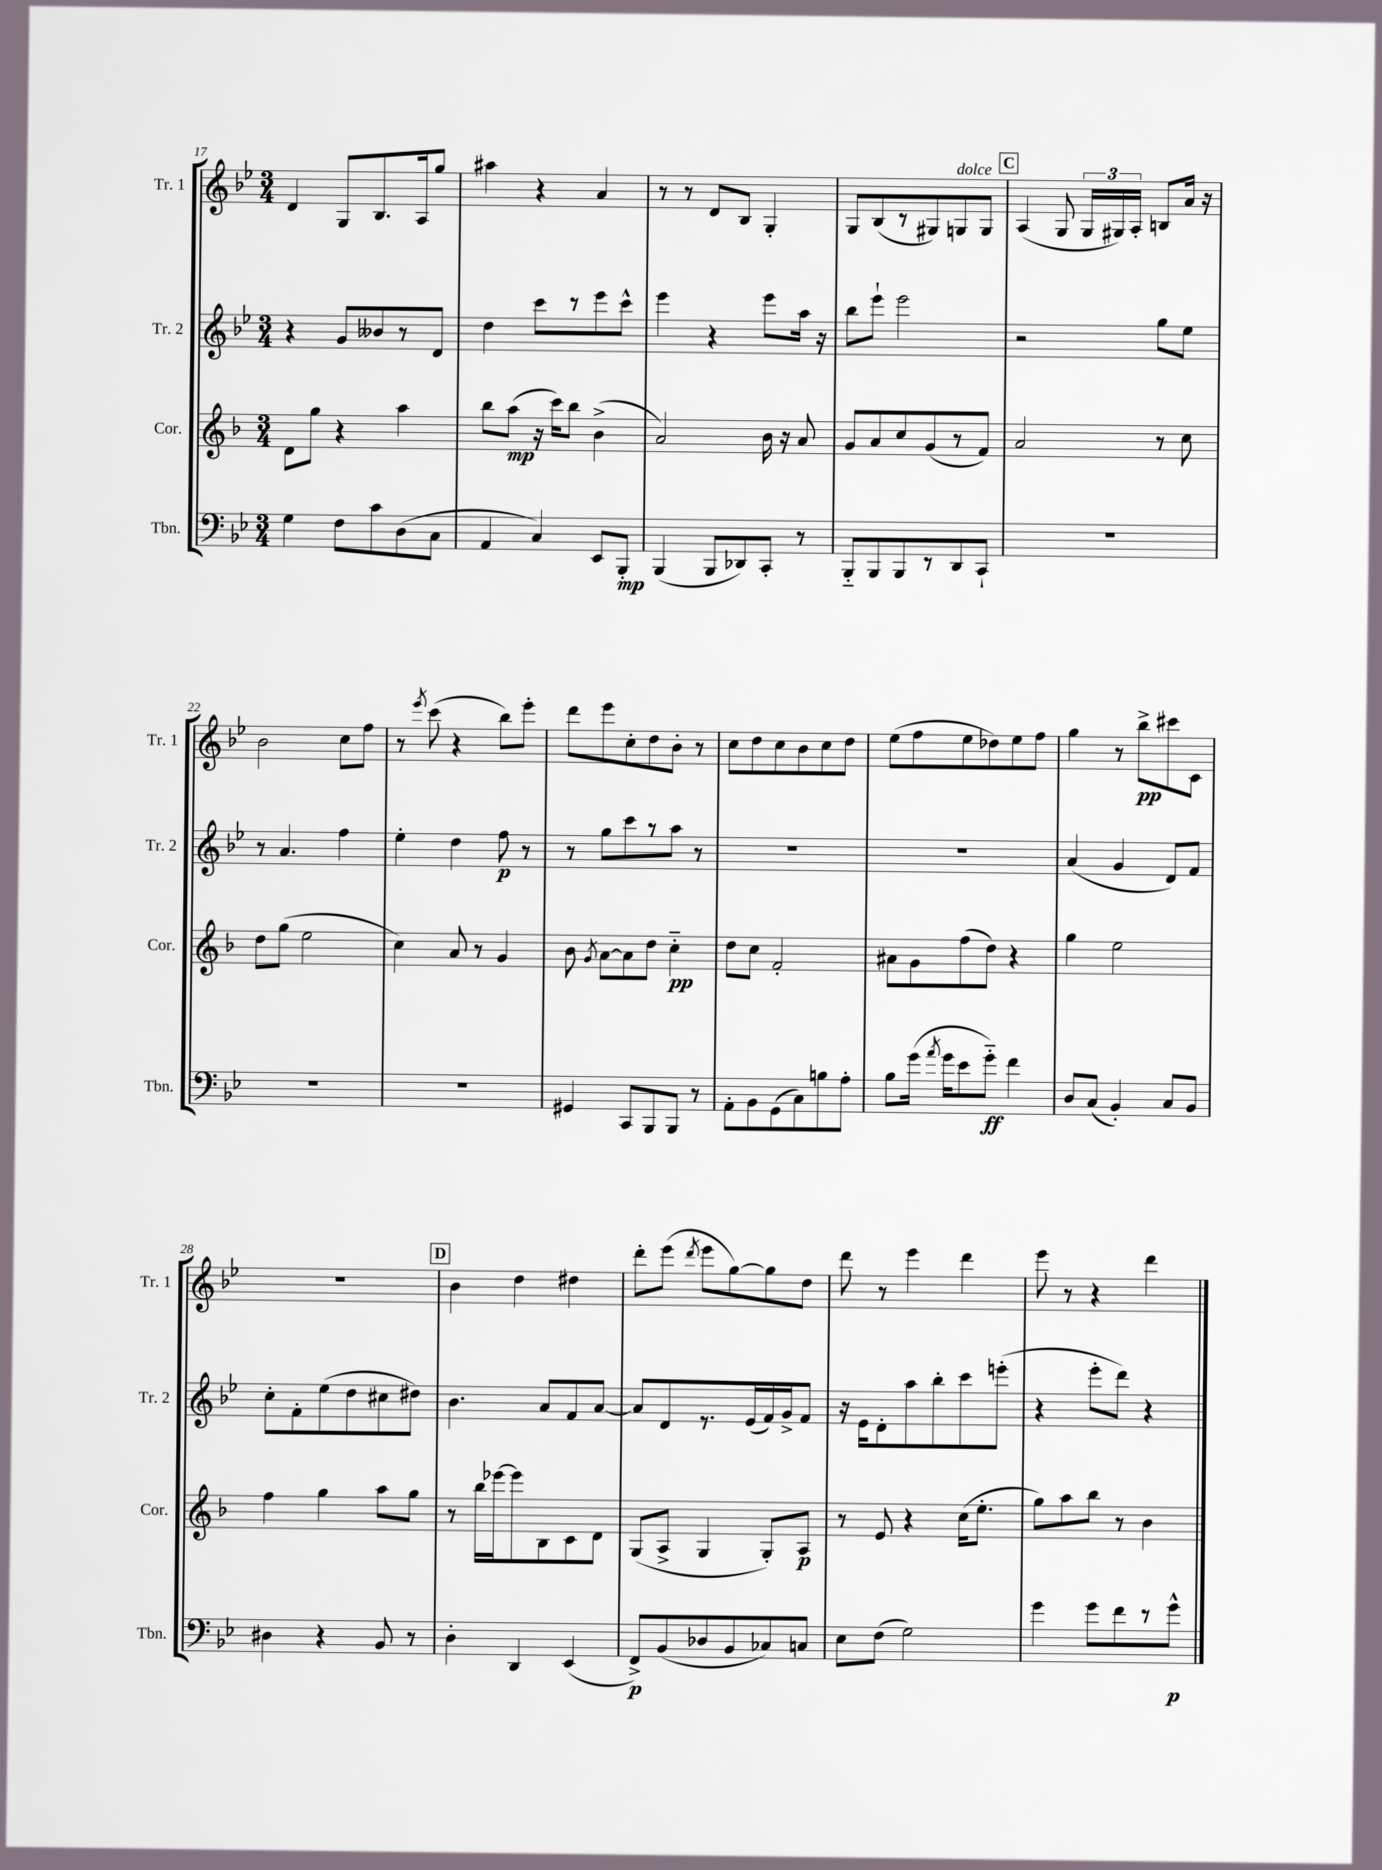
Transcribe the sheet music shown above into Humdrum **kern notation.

**kern	**dynam	**kern	**dynam	**kern	**dynam	**kern	**dynam
*part4	*part4	*part3	*part3	*part2	*part2	*part1	*part1
*staff4	*staff4	*staff3	*staff3	*staff2	*staff2	*staff1	*staff1
*I"Tbn.	*	*I"Cor.	*	*I"Tr. 2	*	*I"Tr. 1	*
*I'Tbn.	*	*I'Cor.	*	*I'Tr. 2	*	*I'Tr. 1	*
*clefF4	*	*clefG2	*	*clefG2	*	*clefG2	*
*k[b-e-]	*	*k[b-]	*	*k[b-e-]	*	*k[b-e-]	*
*M3/4	*	*M3/4	*	*M3/4	*	*M3/4	*
=17	=17	=17	=17	=17	=17	=17	=17
4G\	.	8d\L	.	4r	.	4d/	.
.	.	8gg\J	.	.	.	.	.
8F\L	.	4r	.	8g/L	.	8G/L	.
8c\	.	.	.	8b--X/	.	8.B-/	.
(8D\	.	4aa\	.	8r	.	.	.
.	.	.	.	.	.	16A/k	.
8C\J	.	.	.	8d/J	.	8gg/J	.
=18	=18	=18	=18	=18	=18	=18	=18
4AA/	.	8bb-\L	.	4dd\	.	4aa#X\	.
.	.	(8aa\J	mp	.	.	.	.
4C/)	.	16r	.	8ccc\L	.	4r	.
.	.	16ccc\KL)	.	.	.	.	.
.	.	8bb-\J	.	8r	.	.	.
8EE-/L	.	(4b-^\	.	8eee-\	.	4a/	.
8BBB-'/J	mp	.	.	8ccc^^\J	.	.	.
=19	=19	=19	=19	=19	=19	=19	=19
(4BBB-/	.	2a/)	.	4eee-\	.	8r	.
.	.	.	.	.	.	8r	.
8BBB-/L	.	.	.	4r	.	8d/L	.
8DD-X/)	.	.	.	.	.	8B-/J	.
8CC'/J	.	16b-\	.	8eee-\L	.	4G'/	.
.	.	16r	.	.	.	.	.
8r	.	8a/	.	16aa\Jk	.	.	.
.	.	.	.	16r	.	.	.
=20	=20	=20	=20	=20	=20	=20	=20
8BBB-/L	.	8g/L	.	8bb-\L	.	8G/L	.
8BBB-/	.	8a/	.	8eee-`\J	.	(8B-/	.
8BBB-/	.	8cc/	.	2eee-\	.	8r	.
8r	.	(8g/	.	.	.	8G#X/)	.
!	!	!	!	!	!	!LO:TX:a:i:t=dolce	!
8DD/	.	8r	.	.	.	8Gn/	.
8CC`/J	.	8f/J)	.	.	.	8G/J	.
!!LO:REH:place=s1:t=C
=21	=21	=21	=21	=21	=21	=21	=21
2.r	.	2a/	.	2r	.	(4A/	.
.	.	.	.	.	.	8G/	.
.	.	.	.	.	.	24G/LL	.
.	.	.	.	.	.	24G#X/)	.
.	.	.	.	.	.	24A'/JJ	.
.	.	8r	.	8gg\L	.	8Bn/L	.
.	.	8cc\	.	8ee-\J	.	16a/Jk	.
.	.	.	.	.	.	16r	.
!!LO:LB:g=z
=22	=22	=22	=22	=22	=22	=22	=22
2.r	.	8dd\L	.	8r	.	2b-\	.
.	.	(8gg\J	.	4.a/	.	.	.
.	.	2ee\	.	.	.	.	.
.	.	.	.	4ff\	.	8cc\L	.
.	.	.	.	.	.	8ff\J	.
=23	=23	=23	=23	=23	=23	=23	=23
2.r	.	4cc\)	.	4ee-'\	.	8r	.
.	.	.	.	.	.	8qeee-/	.
.	.	.	.	.	.	(8ccc\	.
.	.	8a/	.	4dd\	.	4r	.
.	.	8r	.	.	.	.	.
.	.	4g/	.	8ff\	p	8bb-\L)	.
.	.	.	.	8r	.	8eee-'\J	.
=24	=24	=24	=24	=24	=24	=24	=24
4GG#X/	.	8b-\	.	8r	.	8ddd\L	.
.	.	8qg/	.	.	.	.	.
.	.	[8a\L	.	8gg\L	.	8eee-\	.
8CC/L	.	8a\]	.	8ccc\	.	8cc'\	.
8BBB-/	.	8dd\J	.	8r	.	8dd\	.
8BBB-/J	.	4cc\	pp	8aa\J	.	8b-'\J	.
8r	.	.	.	8r	.	8r	.
=25	=25	=25	=25	=25	=25	=25	=25
8AA'\L	.	8dd\L	.	2.r	.	8cc\L	.
8BB-\	.	8cc\J	.	.	.	8dd\	.
(8GG\	.	2f'/	.	.	.	8cc\	.
8C\)	.	.	.	.	.	8b-\	.
8Bn\	.	.	.	.	.	8cc\	.
8A'\J	.	.	.	.	.	8dd\J	.
=26	=26	=26	=26	=26	=26	=26	=26
8B-\L	.	8a#X\L	.	2.r	.	(8ee-\L	.
(16g\Jk	.	8g\	.	.	.	8ff\	.
8qa/	.	.	.	.	.	.	.
16g\KL	.	.	.	.	.	.	.
8e-\	.	(8ff\	.	.	.	8ee-\	.
8g\J)	ff	8dd\J)	.	.	.	8dd-X\)	.
4f\	.	4r	.	.	.	8ee-\	.
.	.	.	.	.	.	8ff\J	.
=27	=27	=27	=27	=27	=27	=27	=27
8D/L	.	4gg\	.	(4a/	.	4gg\	.
(8C/J	.	.	.	.	.	.	.
4BB-'/)	.	2ee\	.	4g/	.	8r	.
.	.	.	.	.	.	8bb-^\L	pp
8C/L	.	.	.	8d/L)	.	8ccc#X\	.
8BB-/J	.	.	.	8f/J	.	8c\J	.
!!LO:LB:g=z
=28	=28	=28	=28	=28	=28	=28	=28
4D#X\	.	4ff\	.	8cc'\L	.	2.r	.
.	.	.	.	8f'\	.	.	.
4r	.	4gg\	.	(8ee-\	.	.	.
.	.	.	.	8dd\	.	.	.
8BB-/	.	8aa\L	.	8cc#X\	.	.	.
8r	.	8gg\J	.	8dd#X\J)	.	.	.
!!LO:REH:place=s1:t=D
=29	=29	=29	=29	=29	=29	=29	=29
4D'\	.	8r	.	4.b-\	.	4b-\	.
.	.	16bb-\LL	.	.	.	.	.
.	.	[16eee-X\J	.	.	.	.	.
4DD/	.	8eee-\]	.	.	.	4dd\	.
.	.	8B-\	.	8a/L	.	.	.
(4EE-/	.	8c\	.	8f/	.	4dd#X\	.
.	.	8d\J	.	[8a/J	.	.	.
=30	=30	=30	=30	=30	=30	=30	=30
8FF^/L)	p	(8G/L	.	8a/L]	.	8ddd'\L	.
(8BB-/	.	8A^/J	.	8d/	.	(8eee-\J	.
.	.	.	.	.	.	8qddd/	.
8D-X/	.	4G/	.	8.r	.	8eee-\L	.
8BB-/	.	.	.	.	.	[8gg\)	.
.	.	.	.	(16e-/L	.	.	.
8C-X/)	.	8G'/L)	.	16f/)	.	8gg\]	.
.	.	.	.	16g^/J	.	.	.
8Cn/J	.	8A/J	p	8f/J	.	8dd\J	.
=31	=31	=31	=31	=31	=31	=31	=31
8E-\L	.	8r	.	16r	.	8ddd\	.
.	.	.	.	16e-\KL	.	.	.
(8F\J	.	8e/	.	8d'\	.	8r	.
2G\)	.	4r	.	8aa\	.	4eee-\	.
.	.	.	.	8bb-'\	.	.	.
.	.	(16cc\KL	.	8ccc\	.	4ddd\	.
.	.	8.ee'\J	.	.	.	.	.
.	.	.	.	(8eeen'\J	.	.	.
=32	=32	=32	=32	=32	=32	=32	=32
4g\	.	8gg\L)	.	4r	.	8eee-\	.
.	.	8aa\	.	.	.	8r	.
8g\L	.	8bb-\J	.	8eee-'\L	.	4r	.
8f\	.	8r	.	8ddd\J)	.	.	.
8r	.	4b-\	.	4r	.	4ddd\	.
8g^^\J	p	.	.	.	.	.	.
==	==	==	==	==	==	==	==
*-	*-	*-	*-	*-	*-	*-	*-
